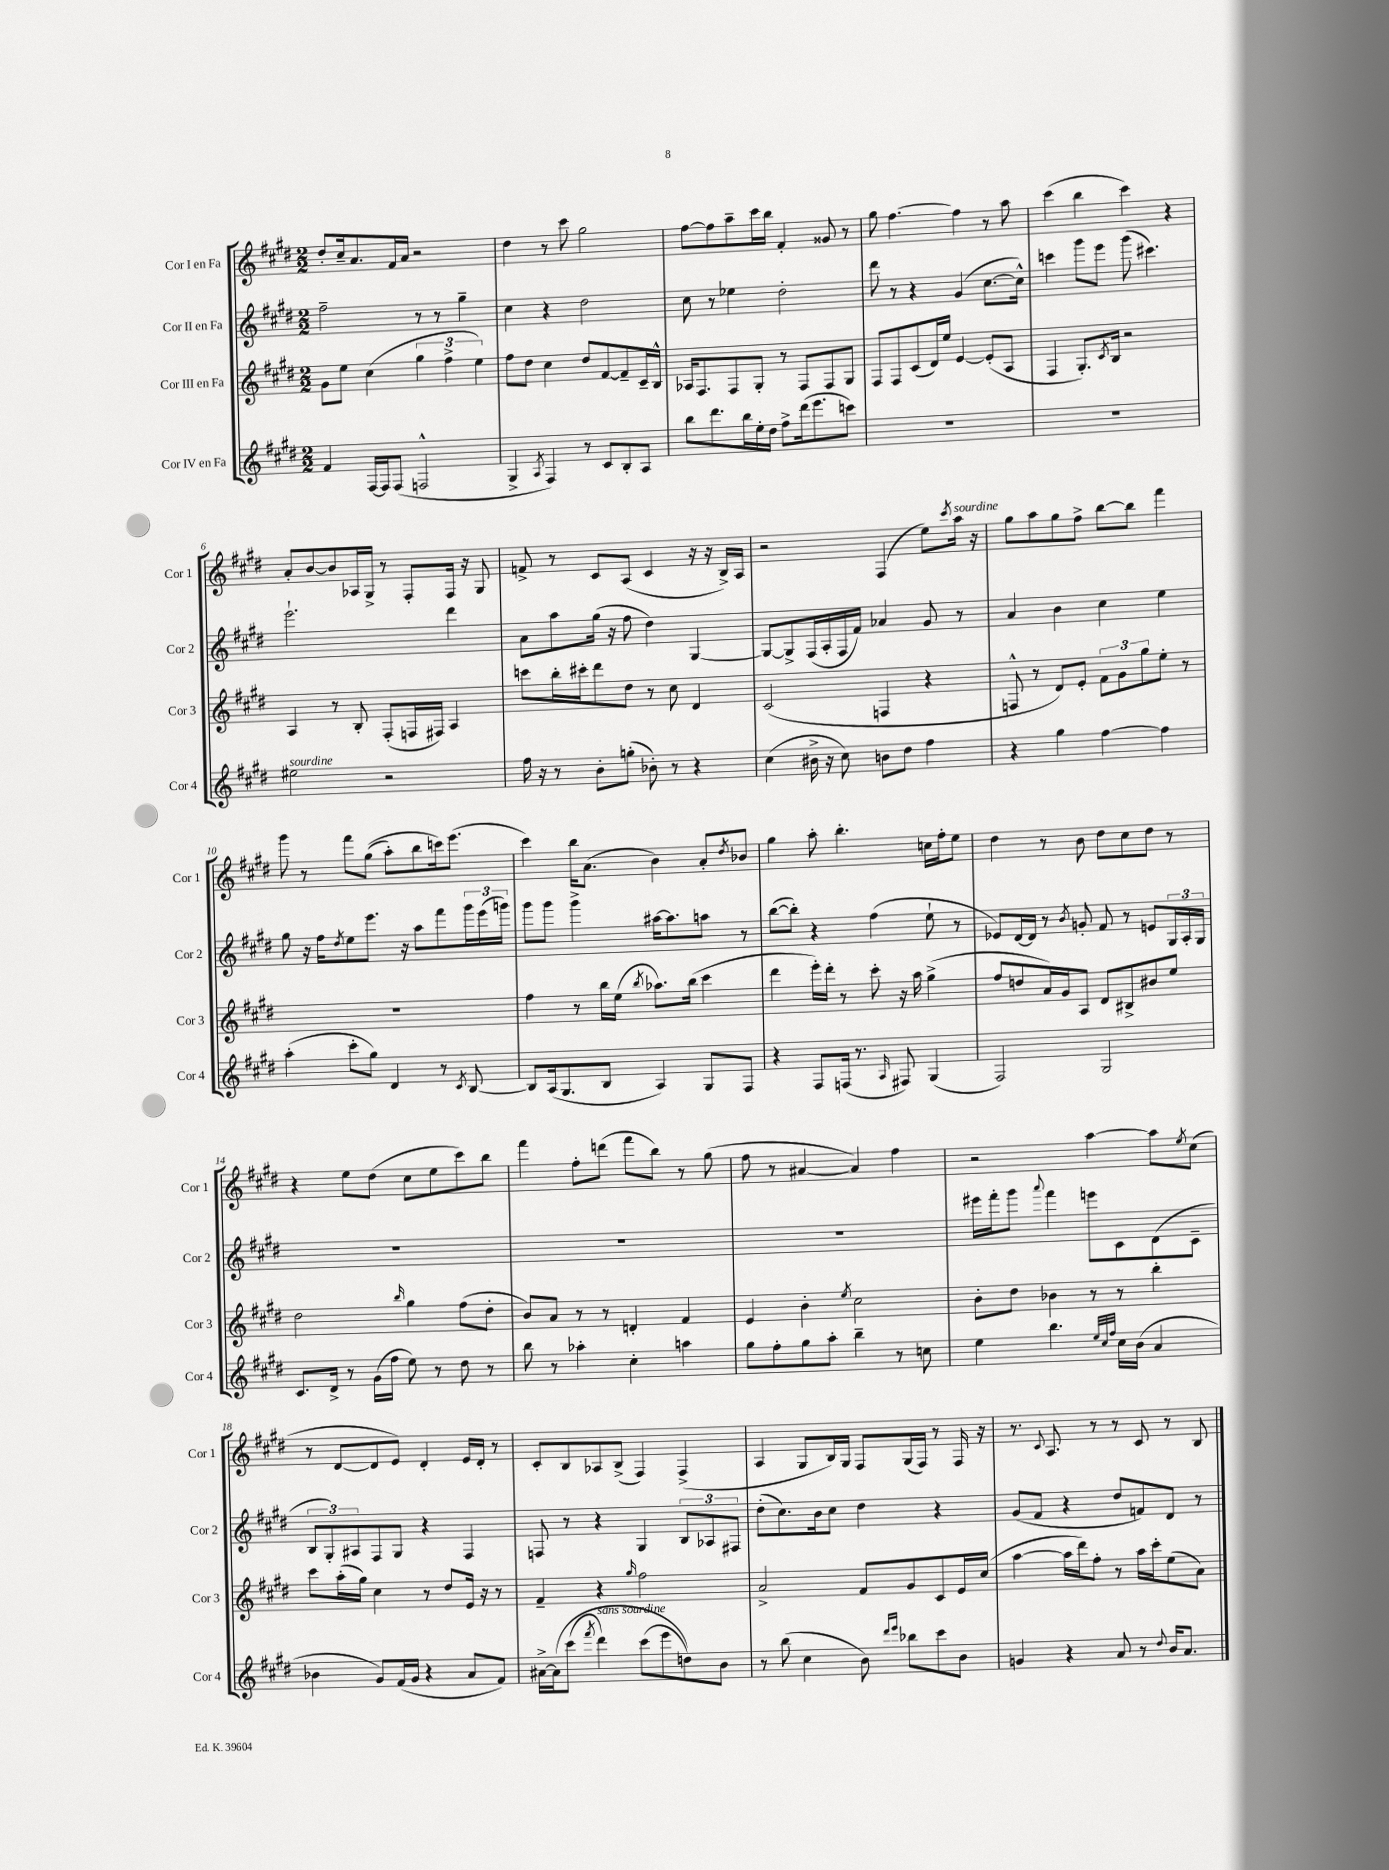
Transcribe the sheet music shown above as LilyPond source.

<<
\new StaffGroup <<
\new Staff = "s0" \with { instrumentName = "Cor I en Fa" shortInstrumentName = "Cor 1" } {
    \clef treble \key e \major \numericTimeSignature \time 2/2
    dis''8-. cis''16-- a'8. fis'16 a'16 r2 |
    dis''4 r8 cis'''8 gis''2 |
    fis''8~ fis''8 a''8-- cis'''16 b''16 fis'4-. gisis'8 r8 |
    gis''8 fis''4.~ fis''4 r8 a''8 |
    cis'''4( b''4 cis'''4) r4 |
    a'8-. b'8~ b'8 aes16 gis16-> r8 fis8-. fis16 r16 gis8 |
    f'8-> r8 cis'8 a8( cis'4 r16 r16 b16->) a16 |
    r2 fis4( e''8) \acciaccatura { cis'''8 } a''16^\markup { \italic "sourdine" } r16 |
    gis''8 a''8 gis''8 fis''8-> b''8~ b''8 fis'''4 |
    gis'''8 r8 fis'''8 gis''8(\( a''8-.) b''8 c'''16\) e'''8.( |
    cis'''4) b''16 a'8.( b'4) a'8-. \acciaccatura { dis''8 } bes'8 |
    gis''4 a''8-. b''4.-. c''16 fis''16-. e''8 |
    dis''4 r8 b'8 dis''8 cis''8 dis''8 r8 |
    r4 e''8 dis''8( cis''8 e''8 cis'''8) b''8 |
    fis'''4 fis''8-. d'''8( fis'''8 b''8) r8 gis''8( |
    fis''8 r8 ais'4~ ais'4) fis''4 |
    r2 a''4~ a''8 \acciaccatura { e''8 } cis''8( |
    r8 dis'8~ dis'8 e'8) dis'4-. e'16 dis'16-. r8 |
    cis'8-. b8 aes8 b8->( fis4) fis4->( |
    a4 gis8 b16) gis16 fis8 gis16( fis16) r8 fis16 r16 |
    r8. \appoggiatura { cis'8 } a8. r8 r8 cis'8 r8 b8 \bar "|." |
}
\new Staff = "s1" \with { instrumentName = "Cor II en Fa" shortInstrumentName = "Cor 2" } {
    \clef treble \key e \major \numericTimeSignature \time 2/2
    fis''2-- r8 r8 gis''4-- |
    cis''4 r4 dis''2 |
    cis''8 r8 ees''4 dis''2-. |
    dis'''8 r8 r4 gis'4( cis''8.~ cis''16-^) |
    c'''4 gis'''8 e'''8 gis'''8( cis'''4.) |
    e'''2.-! dis'''4 |
    a'8 a''8 gis''16( r16 fis''8 dis''4) gis4~ |
    gis8~ gis8-> fis16( a16-. fis16 fis'16) aes'4 gis'8 r8 |
    a'4 b'4 cis''4 e''4 |
    gis''8 r16 fis''16 \acciaccatura { dis''8 } e''8 e'''8. r16 a''8 fis'''8 \tuplet 3/2 { gis'''16 e'''16( g'''16) } |
    gis'''8 gis'''8 gis'''4-> ais''16~ ais''8. a''8 r8 |
    b''8~( b''8-.) r4 fis''4( e''8-! r8 |
    ees'8) dis'16~ dis'16 r8 \acciaccatura { b'8 } g'8-. fis'8 r8 e'8 \tuplet 3/2 { gis16 a16-. gis16 } |
    R1 |
    R1 |
    R1 |
    eis'''16 fis'''16-. gis'''8 \appoggiatura { a'''8 } fis'''4 e'''8 cis'8 dis'8( cis'8-- |
    \tuplet 3/2 { b8 gis8-.) ais8 } fis8 gis8 r4 fis4 |
    f8 r8 r4 gis4 \tuplet 3/2 { b8 aes8 fis8 } |
    dis''8-.( cis''8.) b'16 cis''8 dis''4 r4 |
    gis'8( fis'8 r4 dis''8 f'8) dis'8 r8 \bar "|." |
}
\new Staff = "s2" \with { instrumentName = "Cor III en Fa" shortInstrumentName = "Cor 3" } {
    \clef treble \key e \major \numericTimeSignature \time 2/2
    gis'8 e''8 cis''4( \tuplet 3/2 { gis''4 fis''4-> e''4) } |
    fis''8 dis''8 cis''4 dis''8 fis'8~ fis'8-- cis'16-- b16-^ |
    aes16 fis8. fis8 gis8-. r8 fis8 fis8 gis8 |
    fis8 fis8 cis'8( dis'16) e''16 e'4~ e'8-.( a8 |
    fis4 gis8.-.) \acciaccatura { cis'8 } b16 r2 |
    a4 r8 b8-. fis8-.( f16 fis16) a4 |
    c'''8 b''16-. cis'''16-. dis'''8 dis''8 r8 cis''8 dis'4 |
    cis'2( f4 r4 |
    f8-^ r8 dis'8) e'8-. \tuplet 3/2 { fis'8 gis'8 gis''8 } e''8-. r8 |
    R1 |
    fis''4 r8 b''16 e''16( \acciaccatura { b''8 } aes''8.) b''16( cis'''4 |
    dis'''4 e'''16-.) dis'''16-. r8 cis'''8-. r16 a''16 gis''4->( |
    fis''8 d''8 a'16) gis'16 a8 dis'8 bis8-> bis'8 e''8 |
    dis''2 \grace { b''16 } gis''4 fis''8( dis''8-. |
    b'8) a'8 r8 r8 d'4-. fis'4 |
    e'4 b'4-. \acciaccatura { e''8 } cis''2 |
    b'8-. dis''8 bes'4 r8 r8 b''4-. |
    cis'''8 a''16-.( gis''16) cis''4 r8 dis''8 e'16 r16 r8 |
    fis'4-- r4 \grace { gis''16 } fis''2 |
    a'2-> fis'8 gis'8 cis'8 e'16 cis''16( |
    a''4~ a''16 dis'''16) fis''8-. r8 a''16 cis'''16-. e''8( a'8) \bar "|." |
}
\new Staff = "s3" \with { instrumentName = "Cor IV en Fa" shortInstrumentName = "Cor 4" } {
    \clef treble \key e \major \numericTimeSignature \time 2/2
    fis'4 fis16~ fis16 fis8( f2-^ |
    gis4-> \acciaccatura { a8 } fis4) r8 cis'8 b8-. a8 |
    b''8 dis'''8. b''16 e''16-. dis''16 fis''8-> dis'''16( e'''8. c'''8) |
    R1 |
    R1 |
    eis''2^\markup { \italic "sourdine" } r2 |
    fis''16 r16 r8 b'8-. g''8-.( bes'8-.) r8 r4 |
    cis''4( bis'16-> r16 cis''8) b'8 dis''8 fis''4 |
    r4 gis''4 fis''4~ fis''4 |
    a''4-.( cis'''8-. gis''8) dis'4 r8 \acciaccatura { cis'8 } b8~ |
    b8 a16( gis8. b8 a4) gis8 fis8 |
    r4 fis8 f16( r8. \grace { a16 } fis8) gis4( |
    fis2) gis2 |
    cis'8. dis'16-> r8 gis'16( fis''16 e''8) r8 dis''8 r8 |
    b''8 r8 aes''4-. cis''4-. a''4 |
    gis''8 fis''8-. gis''8 a''8-. b''4-- r8 c''8 |
    e''4 b''4. \grace { e''32 cis''32 fis''32 } cis''16 b'16( a'4 |
    bes'4 gis'8) fis'16( gis'16 r4 a'8 fis'8) |
    ais'16~-> ais'16\( cis'''8( \acciaccatura { fis'''8 } dis'''4^\markup { \italic "sans sourdine" }) cis'''8( e'''8 d''8)\) b'8 |
    r8 b''8( cis''4 b'8) \grace { dis'''16 e'''16 } bes''8 cis'''8 b'8 |
    g'4 r4 a'8 r8 \appoggiatura { dis''8 } b'16 a'8. \bar "|." |
}
>>
>>
